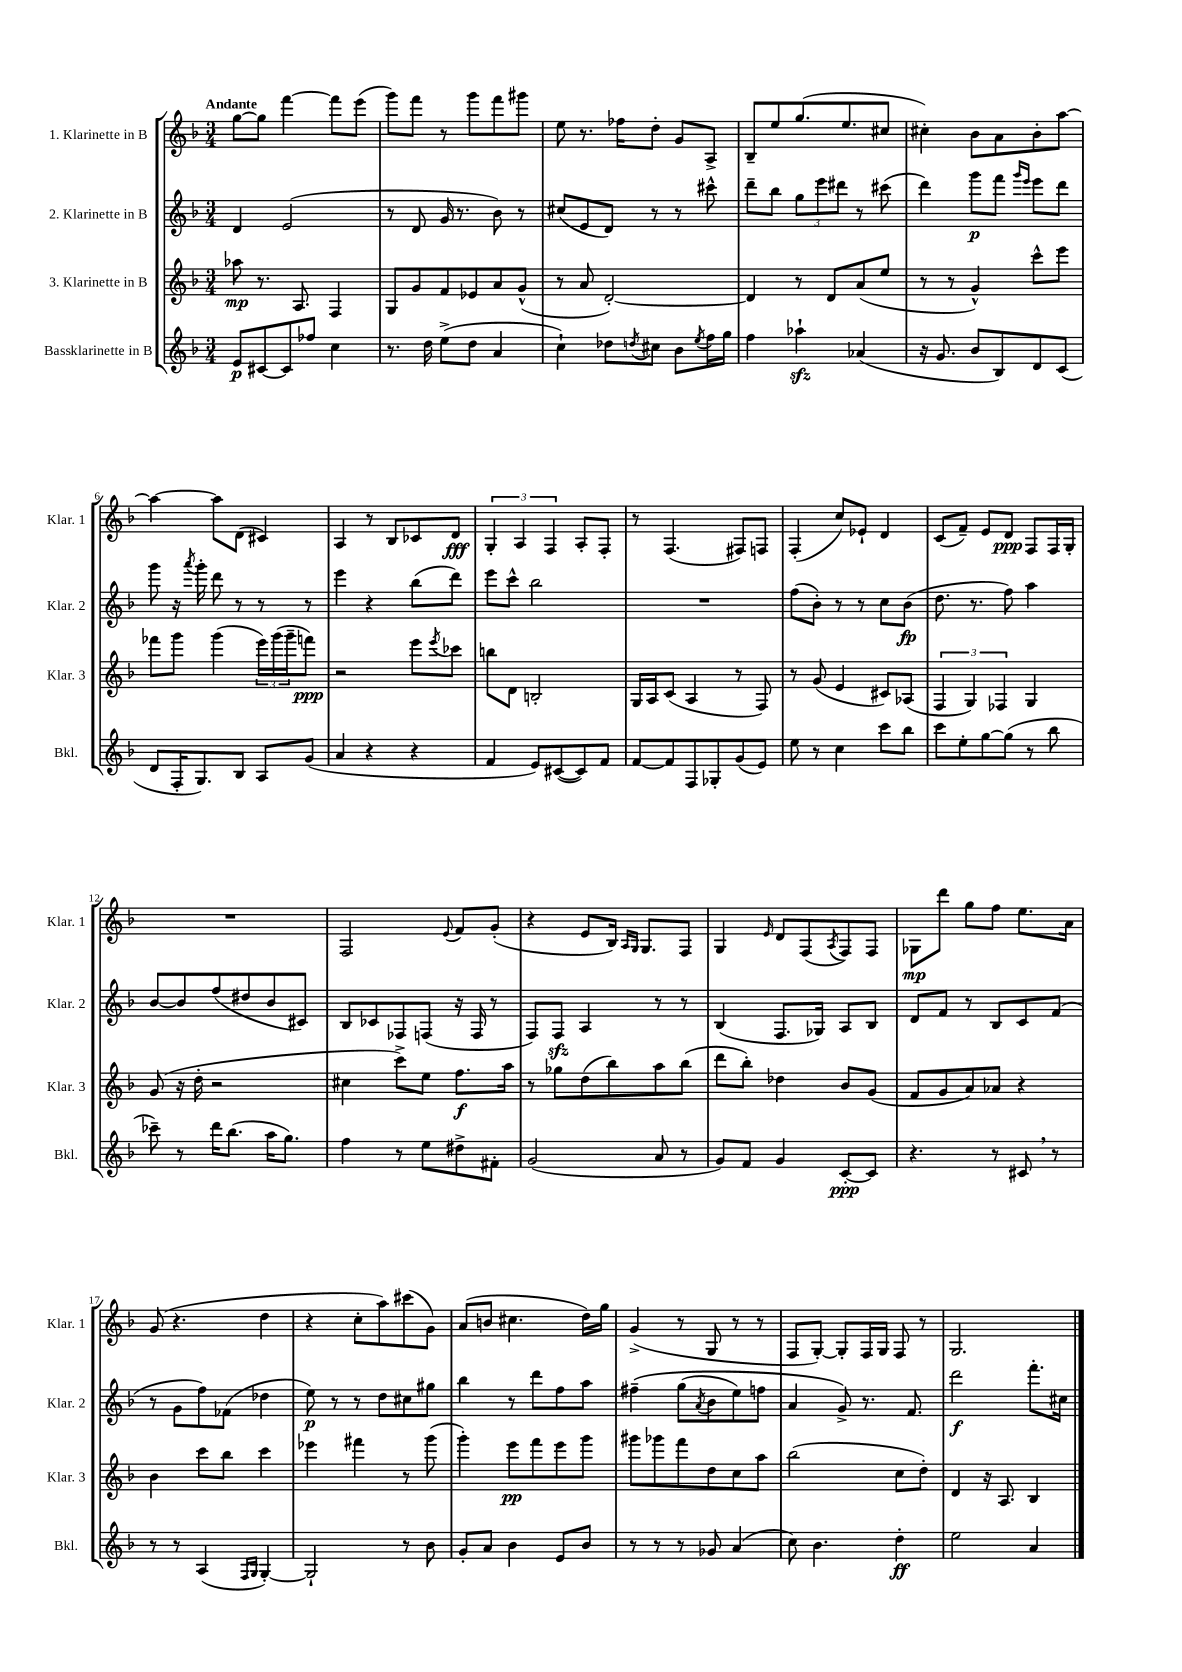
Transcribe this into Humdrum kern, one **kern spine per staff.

**kern	**kern	**kern	**kern
*staff4	*staff3	*staff2	*staff1
*clefG2	*clefG2	*clefG2	*clefG2
*k[b-]	*k[b-]	*k[b-]	*k[b-]
*M3/4	*M3/4	*M3/4	*M3/4
8e	8aa-	4d	[8gg
[8c#	8.r	.	8gg]
8c#]	.	(2e	[4fff
.	8.A	.	.
8ff-	.	.	.
4cc	4F	.	8fff]
.	.	.	(8eee
=	=	=	=
8.r	8G	8r	8ggg)
.	8g	8d	8fff
16dd	.	.	.
(8ee^	8f	16g	8r
.	.	8.r	.
8dd	8e-	.	8ggg
4a	8a	8b-)	8fff
.	(8g^^	8r	8ggg#
=	=	=	=
4cc`)	8r	(8cc#	8ee
.	8a	8e	8.r
8dd-	[2d')	8d)	.
.	.	.	16ff-
8qdd	.	.	.
8cc#	.	8r	8dd'
8b-	.	8r	8g
8qee	.	.	.
16ff	.	8ccc#^^	8A^
16gg	.	.	.
=	=	=	=
4ff	4d]	8ddd~	8B-~
.	.	8bb-	8ee
4aa-`	8r	12gg	(8.gg
.	.	12eee	.
.	8d	.	.
.	.	12ddd#	.
.	.	.	8.ee
(4a-	(8a	8r	.
.	8ee	(8ccc#	8cc#
=	=	=	=
16r	8r	4ddd)	4cc#')
8.g	.	.	.
.	8r	.	.
8b-	4g^^)	8ggg	8b-
8B-)	.	8fff	8a
.	.	16qqggg	.
.	.	16qqeee	.
8d	8ccc^^	8eee	8b-'
(8c	8eee	8ddd	[8aa
=	=	=	=
8d	8fff-	8ggg	4aa_
16F'	8ggg	16r	.
.	.	8qaaa	.
8.G)	.	16ggg'	.
.	(4ggg	8ddd	8aa]
8B-	.	8r	(8d
8A	24eee)	8r	4c#)
.	(24ggg	.	.
.	24ggg~	.	.
(8g	8fff)	8r	.
=	=	=	=
4a	2r	4eee	4A
4r	.	4r	8r
.	.	.	8B-
4r	8eee	(8bb-	8c-
.	8qeee	.	.
.	8ccc-	8ddd)	8d
=	=	=	=
4f	8bb	8eee	6G'
.	8d	8ccc^^	.
.	.	.	6A
8e)	2B'	2bb-	.
.	.	.	6F
([8c#	.	.	.
8c#])	.	.	8A'
8f	.	.	8F'
=	=	=	=
[8f	16G	2.r	8r
.	16A	.	.
8f]	(8c	.	(4.F
8F	4A	.	.
8G-'	.	.	.
(8g	8r	.	8F#)
8e)	8F)	.	8F
=	=	=	=
8ee	8r	(8ff	(4F'
8r	(8g	8b-')	.
4cc	4e	8r	8cc)
.	.	8r	8e-`
8ccc	8c#)	8cc	4d
8bb-	(8A-	(8b-	.
=	=	=	=
8ccc	6F	8.dd	(8c
8ee'	.	.	8f~)
.	6G)	.	.
.	.	8.r	.
[8gg	.	.	8e
.	6F-	.	.
(8gg]	.	8ff)	8d
8r	4G	4aa	8F
8bb-	.	.	16F
.	.	.	16G'
=	=	=	=
8ccc-~)	(8g	[8b-	2.r
8r	16r	8b-]	.
.	16dd'	.	.
16ddd	2r	(8ff	.
(8.bb-	.	.	.
.	.	8dd#	.
16aa	.	8b-	.
8.gg)	.	.	.
.	.	8c#)	.
=	=	=	=
4ff	4cc#	8B-	2F
.	.	8c-	.
8r	8ccc^)	8F-	.
8ee	8ee	(8F	.
.	.	.	8qqe
8dd#^	8.ff	16r	8f
.	.	16F	.
8f#'	.	8r	(8g'
.	16aa	.	.
=	=	=	=
(2g	8r	8F)	4r
.	8gg-	8F	.
.	(8dd	4A	8e
.	8bb-)	.	16B-)
.	.	.	16qqA
.	.	.	16qqG
.	.	.	8.G
8a	8aa	8r	.
8r	(8bb-	8r	8F
=	=	=	=
8g)	8ddd	(4B-	4G
8f	8bb-')	.	.
.	.	.	16qqe
4g	4dd-	8.F	8d
.	.	.	(8F
.	.	16G-)	.
.	.	.	8qA
[8c'	8b-	8A	8F)
8c]	(8g	8B-	8F
=	=	=	=
4.r	8f	8d	8G-
.	8g	8f	8ddd
.	8a)	8r	8gg
8r	8a-	8B-	8ff
8c#	4r	8c	8.ee
8r	.	(8f	.
.	.	.	16a
=	=	=	=
8r	4b-	8r	(8g
8r	.	8g	4.r
(4A	8ccc	8ff)	.
.	8bb-	(8f-	.
16qqF	.	.	.
16qqG	.	.	.
[4G')	4ccc	4dd-	4dd
=	=	=	=
2G`]	4eee-	8ee)	4r
.	.	8r	.
.	4fff#	8r	8cc'
.	.	8dd	8aa)
8r	8r	8cc#	(8ccc#
8b-	(8ggg	8gg#	8g)
=	=	=	=
8g'	4ggg')	4bb-	(8a
8a	.	.	8b
4b-	8eee	8r	4.cc#
.	8fff	8ddd	.
8e	8eee	8ff	.
8b-	8ggg	8aa	16dd)
.	.	.	16gg
=	=	=	=
8r	8ggg#	&(4ff#~	(4g^
8r	8ggg-	.	.
8r	8fff	(8gg	8r
.	.	8qa	.
8g-	8dd	8b-	8G
(4a	8cc	8ee)	8r
.	8aa	8ff	8r
=	=	=	=
8cc)	(2bb-	4a	8F
4.b-	.	.	[8G')
.	.	8g^&)	8G']
.	.	8.r	16F
.	.	.	16G
4dd'	8cc	.	8F
.	.	8.f	.
.	8dd')	.	8r
=	=	=	=
2ee	4d	2ddd	2.G
.	16r	.	.
.	8.A	.	.
4a	4B-	8.fff'	.
.	.	16cc#	.
==	==	==	==
*-	*-	*-	*-
